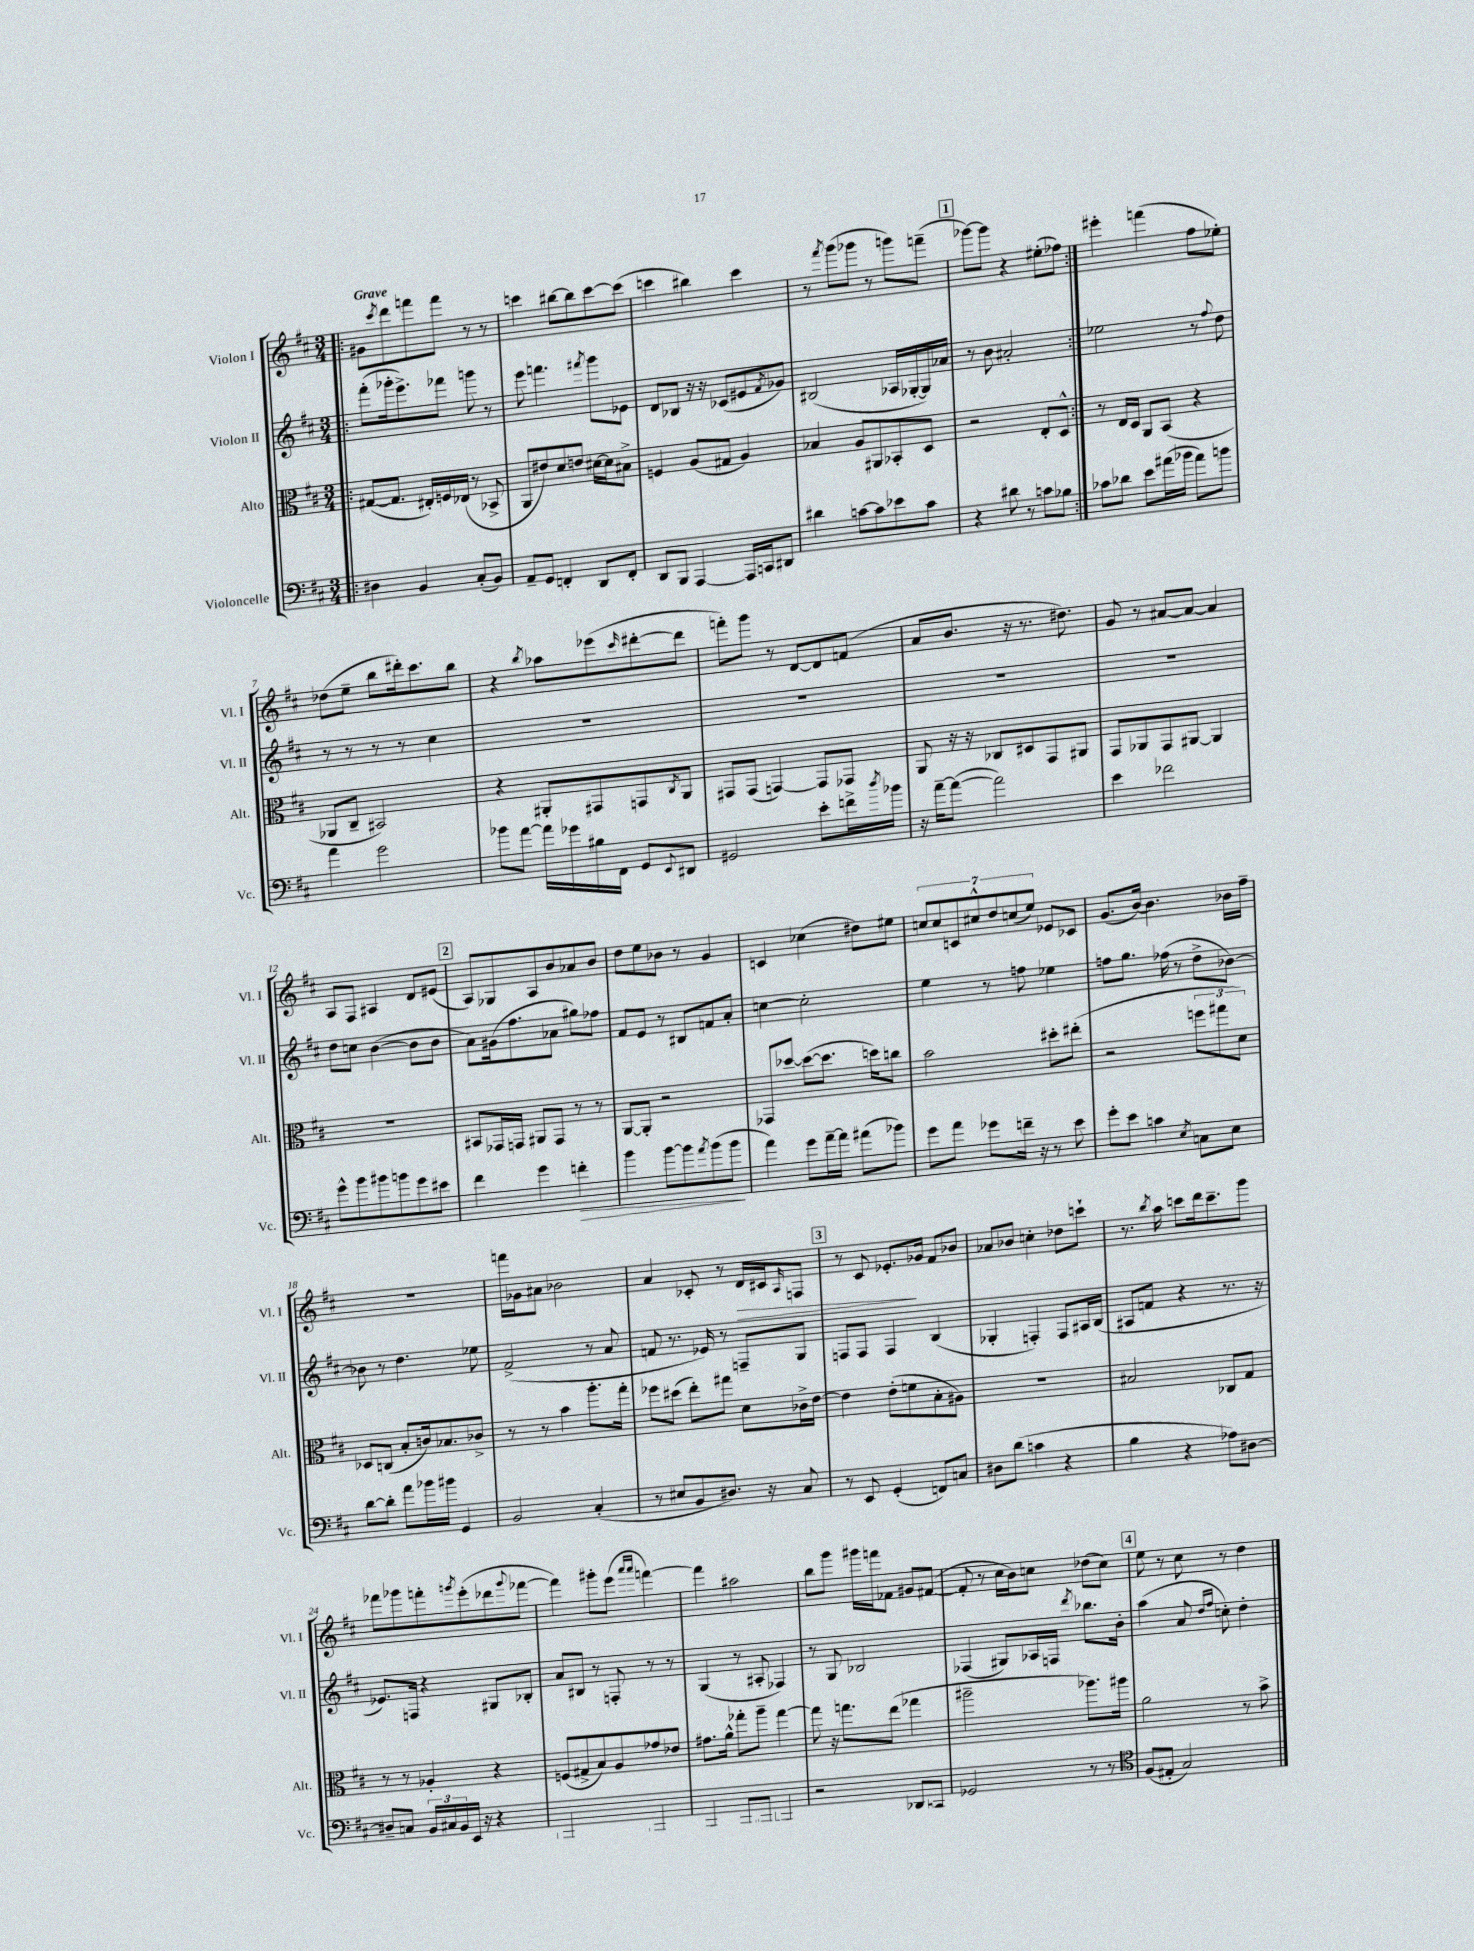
<<
\new StaffGroup <<
\new Staff = "s0" \with { instrumentName = "Violon I" shortInstrumentName = "Vl. I" } {
    \clef treble \key d \major \numericTimeSignature \time 3/4 \tempo "Grave"
    \repeat volta 2 { \bar ".|:" gis'8 \acciaccatura { cis'''8 } d'''8 f'''8 f'''8 r8 r8 |
    c'''4 bis''8~ bis''8 c'''8~ c'''8( |
    c'''4 bis''4) c'''4 |
    r8 \acciaccatura { fis'''8 } g'''8( ges'''8 r8 g'''8) f'''8--( |
    \mark \markup { \box "1" } ges'''8~) ges'''8 r4 eis''8-.( fes''8) | }
    eis'''4-. f'''4( fis''8 ees''8-.) |
    des''8( e''8-- b''8 dis'''16-.) cis'''8. b''8 |
    r4 \acciaccatura { b''8 } aes''8 ees'''8( \grace { cis'''16 } dis'''8~-. dis'''8 |
    f'''8-.) g'''8 r8 d'8~ d'8 f'8( |
    a'8 b'8. r16 r8. dis''8.) |
    g'8 r8 ais'8~ ais'8~ ais'4 |
    a8 fis8 ais4 d'8 eis'8( |
    \mark \markup { \box "2" } a8) ges8 a8 b'8 aes'8 b'8 |
    d''8 e''8 bes'8 r8 g'4 |
    c'4 ces''4( dis''8) eis''8 |
    \tuplet 7/4 { c''8 c''8 c'8 cis''8-^ d''8 c''8( e''8) } ees'8 ces'8 |
    g'8.( b'16~) b'4. bes'16 fis''16-- |
    r2. |
    f'''16 ges'16 ais'8 bes'2 |
    a'4 ces'8-. r8 d'16\> cis'16 \grace { a16 } f8 |
    \mark \markup { \box "3" } r8 cis'8 ees'8.-.\! ges'16 fis'8 bes'8 |
    aes'8 bes'8 c''4-. des''8 c'''8-! |
    r8. \acciaccatura { b''8 } a''16 c'''8 d'''16 c'''8.-- g'''8 |
    fes'''8 ges'''8 f'''8-. \acciaccatura { g'''8 } e'''8-.( des'''8 \appoggiatura { g'''8 } fes'''8~ |
    fes'''4) gis'''8-. e'''8( \grace { a'''16 a'''16 } f'''4~) |
    f'''4 ais''2 |
    b''8 g'''8 gis'''16 f'''16 fes'8 gis'8 fis'8~( |
    fis'8-. r8 cis''16 b'16) c''8 des''8( c''8) |
    \mark \markup { \box "4" } e''8 r8 cis''8 r8 d''4 \bar "|." |
}
\new Staff = "s1" \with { instrumentName = "Violon II" shortInstrumentName = "Vl. II" } {
    \clef treble \key d \major \numericTimeSignature \time 3/4
    \repeat volta 2 { \bar ".|:" fis'''8-.( ges'''16-. e'''8.->) fes'''8 g'''8 r8 |
    e'''8 f'''4. \acciaccatura { fis'''8 } g'''8 ees'8 |
    d'8 bes8 r16 r16 ces'8( eis'8 \acciaccatura { fis'8 } ges'8) |
    bis2( aes16 ges16~-. ges16) aes'16 |
    \mark \markup { \box "1" } r8 b'8 ais'2-. | }
    ees''2 r8 \appoggiatura { fis''8 } d''8 |
    r8 r8 r8 r8 cis''4 |
    R2. |
    R2. |
    R2. |
    R2. |
    d''8 c''8 b'4~( b'8 b'8 |
    \mark \markup { \box "2" } a'8) gis'16( fis''8. aes'8 gis''8) fes''8 |
    fis'8 e'8 r8 bis8 f'8 a'8-. |
    c''4~ c''2-. |
    e''4 r8 f''8 ees''4 |
    f''8 g''8. fes''16( r8 d''8-> bes'8~) |
    bes'8 r8 d''4. ees''8 |
    fis'2->( r8 a'8 |
    f'8 r8. ees'16) r8 f8-- g8 |
    \mark \markup { \box "3" } f8 f8 f4 b4( |
    ges4-. f4-.) f8 ais16 b16( |
    ais8 f'8 r4 r8. r16 |
    ees'8.) f16 r4 gis8 bes8-. |
    a'8 bis8 r8 f8-. r8 r8 |
    g4( r8 ais8-. fes4) |
    r8 g8 bes2 |
    fes4( gis8) aes16 f16 \acciaccatura { d'''8 } bes''8. b'16-. |
    \mark \markup { \box "4" } a''4( a'8 \grace { d''16 fis''16 } c''8-.) d''4-. \bar "|." |
}
\new Staff = "s2" \with { instrumentName = "Alto" shortInstrumentName = "Alt." } {
    \clef alto \key d \major \numericTimeSignature \time 3/4
    \repeat volta 2 { \bar ".|:" gis8~( gis8. eis16-.) f16 ees16( r8 bes,8-> |
    a,8 eis'8) d'8 e'8 dis'16~ dis'16 bis8-> |
    f4 a8( gis8 a4) |
    bes4 a8 ais,8 bes,8-. d8 |
    \mark \markup { \box "1" } r2 e8-. d8-^ | }
    r8 e16 d16 a,8 b,8( r4 |
    aes,8 cis8-- bis,2) |
    r4 ais,8-. gis,8 g,8 \acciaccatura { cis8 } ais,8 |
    gis,8 gis,8( g,4~) g,8 ges,8 |
    a,8 r16 r16 ces8 dis8 g,8 ais,8 |
    g,8 aes,8 g,8 ais,8~ ais,4 |
    R2. |
    \mark \markup { \box "2" } bis,8 ges,16 g,16 ais,8 g,8 r8 r8 |
    a,8~ a,8-. r2 |
    ges,8 des''8~ des''8~( des''8. d''16) c''8 |
    b'2 dis''8-. eis''8-.( |
    r2 \tuplet 3/2 { f''8 gis''8 d'8) } |
    des8 c8( b8-. c'16) bes8. ces'8-> |
    r8 r8 b'4 a''8.-. g''16-. |
    fes''8 dis''8( e''8-.) gis''8 d'8 ces'16-> e'16~ |
    \mark \markup { \box "3" } e'4 e'8-.( f'8 b8-. ais8) |
    R2. |
    bis2 ces8 g8 |
    r8 r8 aes4-. r4 |
    f8( gis8-> b8) a8 ges'8 ees'8 |
    gis'8. a'16-^ ges''8-. a''8-- ges''4~ |
    ges''8 r16 g''8. e''8( ges''4 |
    ais''2-- aes''8.) ais''16 |
    \mark \markup { \box "4" } a'2 r8 b'8-> \bar "|." |
}
\new Staff = "s3" \with { instrumentName = "Violoncelle" shortInstrumentName = "Vc." } {
    \clef bass \key d \major \numericTimeSignature \time 3/4
    \repeat volta 2 { \bar ".|:" dis4 b,4 cis8-.( b,8) |
    a,8-- g,8 f,4-. d,8 f,8-. |
    d,8 b,,8 a,,4~ a,,16 c,16 dis,8 |
    dis'4 c'8~ c'8 ees'8 c'8 |
    \mark \markup { \box "1" } r4 dis'8 r8 c'8 bes8 | }
    ces'8 des'8 e'8 ais'16( bes'16 ais'8) b'8 |
    a'4 g'2 |
    bes'8 a'8~ a'16 ges'16 bis16 fis,16 g,8 \appoggiatura { e,8 } dis,8 |
    gis,2 e'8-. f'16-> \acciaccatura { d''8 } bes'16 |
    r16 a'16~-- a'8~( a'2) |
    e'4 fes'2 |
    g'8-^ b'8 bis'8 b'8 g'8 eis'8 |
    \mark \markup { \box "2" } fis'4 g'4 f'4-.\> |
    b'4 b'8~ b'8 \acciaccatura { a'8 } b'8( b'8\! |
    a'4) g'8 a'16~-- a'16 ais'8( bes'8) |
    g'8 a'8 ges'8 f'16-- r16 r8 e'8 |
    g'8-. e'8 c'4 \acciaccatura { e8 } c8 e8 |
    d'8~ d'8-. a'8 bes'16 bis'16 g,4 |
    b,2 cis4-.( |
    r8 eis8 b,8 dis8.) r16 cis8 |
    \mark \markup { \box "3" } r8 e,8 g,4-.( f,8) c8 |
    dis8 d'8( c'4 r4 |
    b4 r4 aes8) dis8~ |
    dis8-- c8 \tuplet 3/2 { b,16 cis16 b,16 } e,16 r16 r4 |
    aes,,2 a,,4-. |
    b,,4 a,,8( ais,,8 bes,,4-. |
    r2 des,8) c,8 |
    ges,2 r8 r8 |
    \mark \markup { \box "4" } \clef tenor fis8( eis8-. g2) \bar "|." |
}
>>
>>
